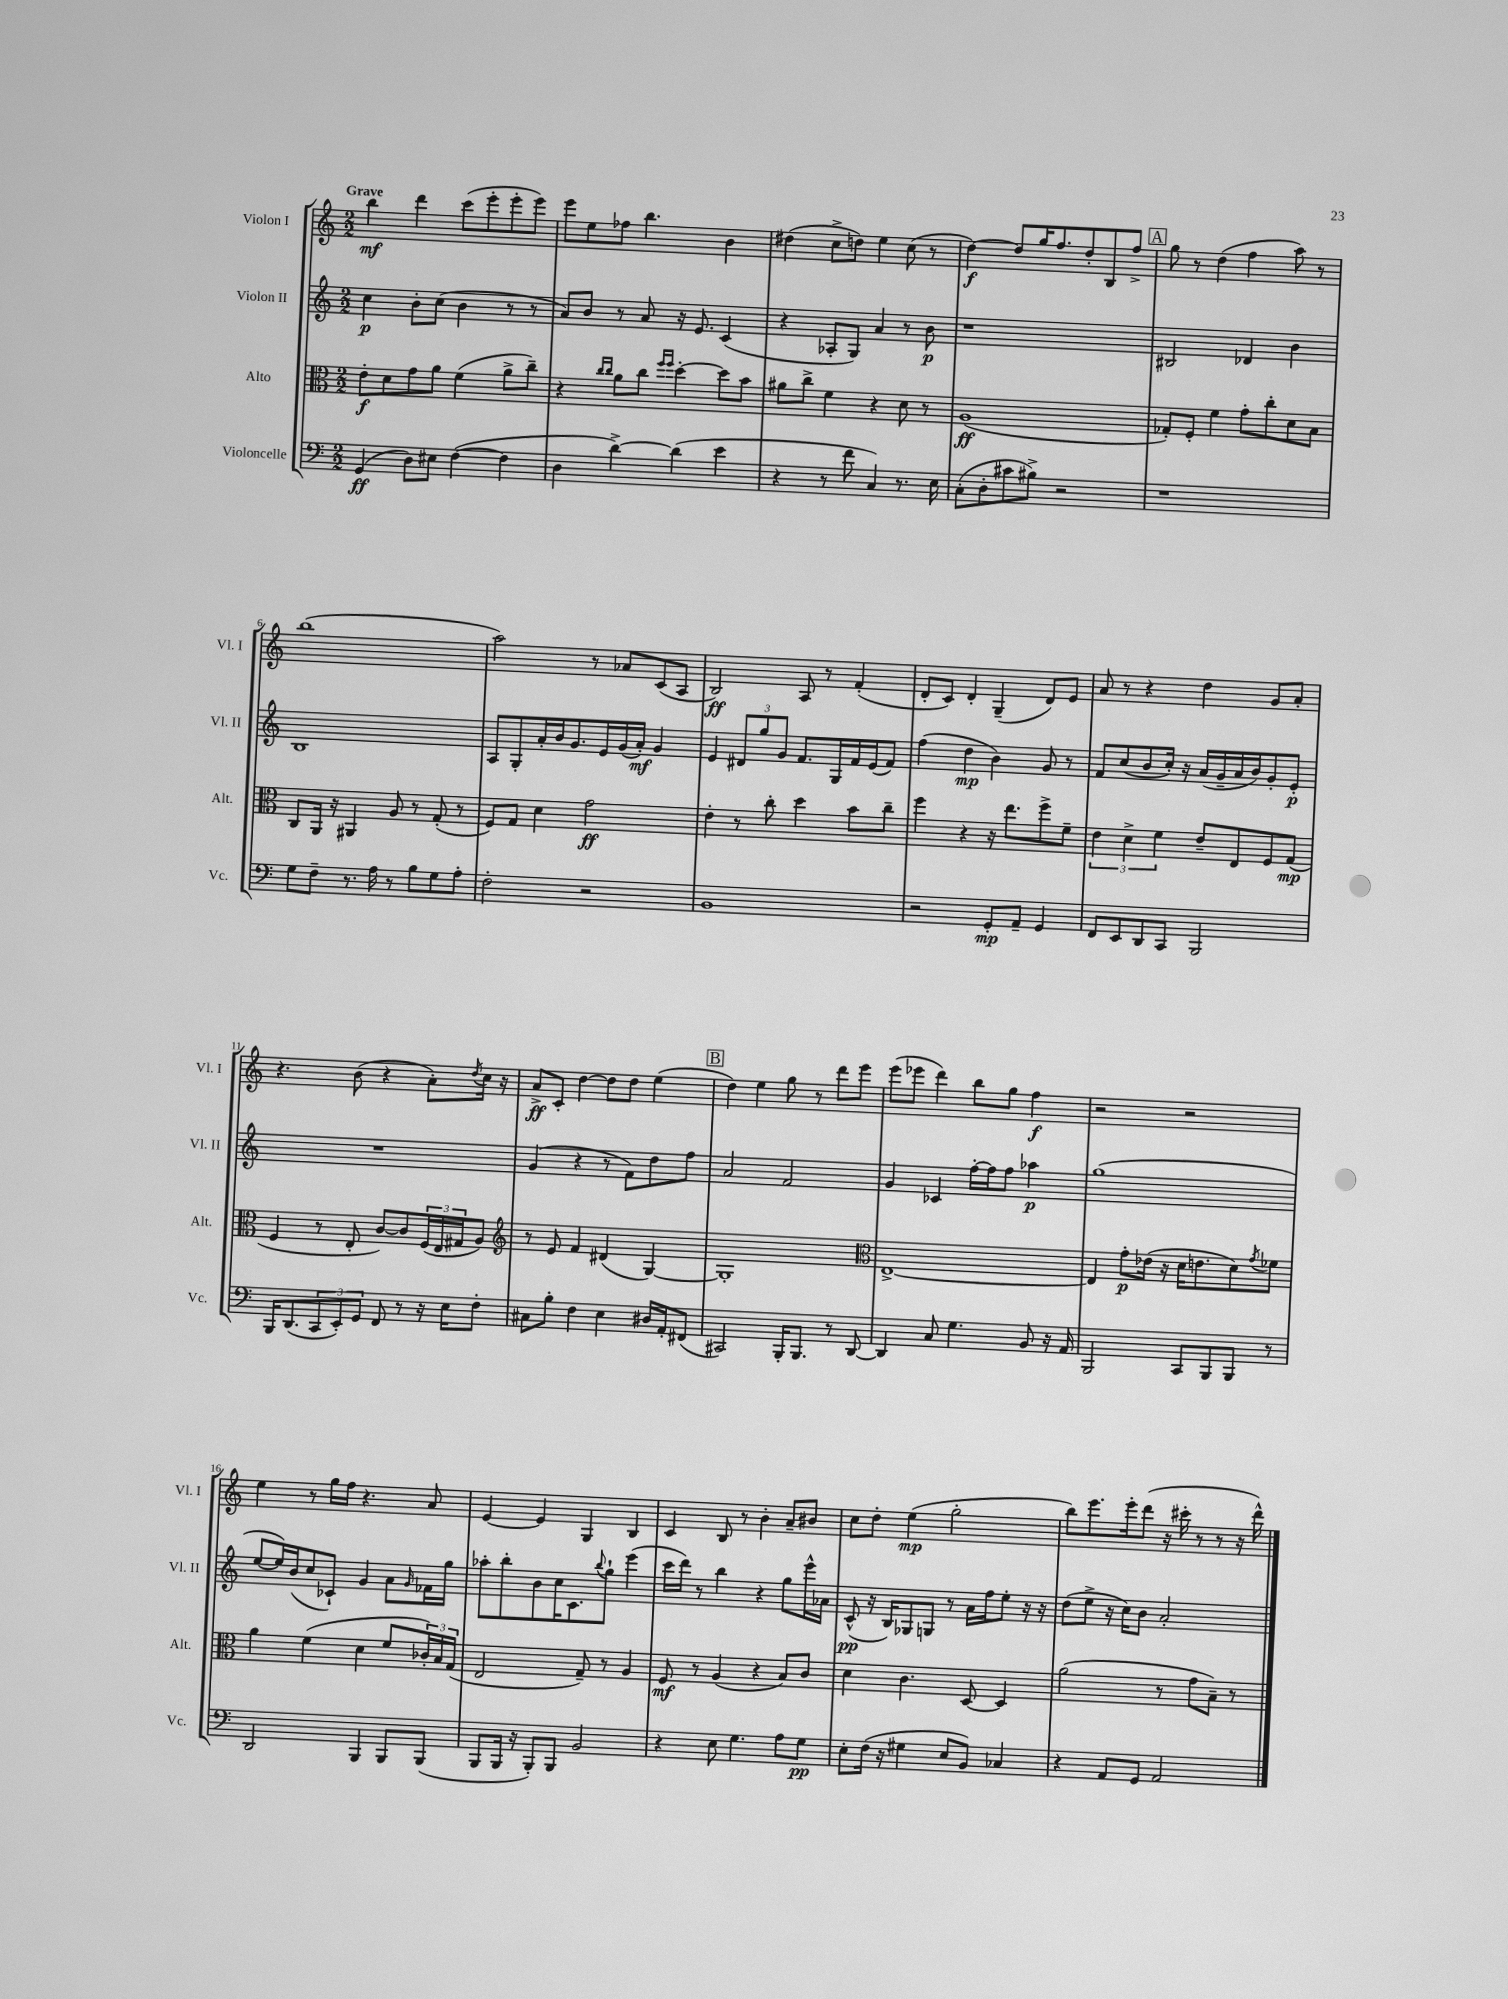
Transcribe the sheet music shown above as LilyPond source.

<<
\new StaffGroup <<
\new Staff = "s0" \with { instrumentName = "Violon I" shortInstrumentName = "Vl. I" } {
    \clef treble \key c \major \numericTimeSignature \time 2/2 \tempo "Grave"
    b''4\mf d'''4 c'''8( e'''8-. e'''8-. e'''8) |
    e'''8 e''8 fes''8 b''4. b'4 |
    dis''4( c''8-> d''8) e''4 c''8( r8 |
    d''4~\f) d''8 g''16 f''8. d''8-. b8 f''8-> |
    \mark \markup { \box "A" } g''8 r8 d''4( f''4 a''8) r8 |
    b''1( |
    a''2) r8 aes'8 c'8( a8 |
    b2\ff) a8 r8 f'4-.( |
    d'8-. c'8) d'4-. g4--( d'8) e'8 |
    a'8 r8 r4 d''4 g'8 a'8-. |
    r4. b'8( r4 a'8-.) \acciaccatura { d''8 } c''16 r16 |
    a'8->\ff c'8-. d''4~ d''8 d''8 e''4( |
    \mark \markup { \box "B" } d''4) e''4 g''8 r8 d'''8 e'''8 |
    e'''8( ees'''8 d'''4) b''8 g''8 f''4\f |
    r2 r2 |
    e''4 r8 g''16 f''16 r4. a'8 |
    e'4~ e'4 g4 b4 |
    c'4 b8 r8 b'4-. a'8-- bis'8 |
    c''8 d''8-. e''4\mp( g''2-. |
    b''8) e'''8. e'''16-. d'''8( r16 cis'''16-. r8 r8 r16 d'''16-^) \bar "|." |
}
\new Staff = "s1" \with { instrumentName = "Violon II" shortInstrumentName = "Vl. II" } {
    \clef treble \key c \major \numericTimeSignature \time 2/2
    c''4\p b'8-. c''8( b'4 r8 r8 |
    a'8) b'8 r8 a'8 r16 e'8. c'4( |
    r4 aes8-. g8) a'4 r8 b'8\p |
    r1 |
    \mark \markup { \box "A" } bis2 des'4 b'4 |
    b1 |
    a8 g8-. a'16-. b'16 g'8. e'16 g'16( a'16-.\mf) g'4 |
    e'4 \tuplet 3/2 { dis'8 g''8 g'8 } f'8. g16 f'16 e'16( f'8) |
    f''4( d''4\mp b'4) g'8 r8 |
    f'8 c''8( b'8 c''16-.) r16 a'16( g'16-- a'16 b'16) g'8-. e'8-.\p |
    R1 |
    g'4( r4 r8 f'8) d''8 f''8 |
    \mark \markup { \box "B" } a'2 f'2 |
    g'4 ces'4 f''16~-. f''16 f''8 aes''4\p |
    g''1( |
    e''8~ e''16) b'16( c''8 ces'8-!) g'4 a'8 \grace { g'16 } fes'16 g''16 |
    aes''8-. b''8-. b'8 c''16 c'8. \appoggiatura { b''8 } g''8-! e'''4( |
    c'''16 d'''16) r8 b''4 r4 g''8 e'''16-^ aes'16 |
    c'8-^\pp( r16 b16) ges8 g8 r8 a'16 f''16 e''8-. r16 r16 |
    d''8( e''8-> r16 c''16) b'8 a'2-. \bar "|." |
}
\new Staff = "s2" \with { instrumentName = "Alto" shortInstrumentName = "Alt." } {
    \clef alto \key c \major \numericTimeSignature \time 2/2
    e'8-.\f d'8 g'8 a'8 f'4( a'8-> c''8--) |
    r4 \grace { c''16 c''16 } a'8 c''8 \grace { f''16 f''16 } d''4~-. d''8 b'8 |
    ais'8 c''8-> f'4 r4 d'8 r8 |
    a1\ff( |
    \mark \markup { \box "A" } ges8-.) f8-. f'4 g'8-. c''8-. d'8 b8 |
    c8 a,16 r16 ais,4 a8 r8 g8-.( r8 |
    f8) g8 d'4 g'2\ff |
    e'4-. r8 c''8-. d''4 b'8 c''8-- |
    f''4 r4 r16 e''8. f''8-> f'8-- |
    \tuplet 3/2 { e'4 d'4-> f'4 } e'8-- e8 f8 g8\mp( |
    f4 r8 e8-. c'8~) c'8 \tuplet 3/2 { f16( e16 gis16 } a8) |
    \clef treble r8 e'8 f'4 dis'4( g4~) |
    \mark \markup { \box "B" } g1-. |
    \clef alto e1~-> |
    e4 g'8-.\p ees'16( r16 d'16 e'8. d'8) \acciaccatura { g'8 } fes'8 |
    a'4 f'4( d'4 f'8 \tuplet 3/2 { ces'16-.) b16 g16( } |
    e2 g8--) r8 a4 |
    f8\mf r8 a4( r4 b8) c'8 |
    d'4 c'4. d8~ d4 |
    a'2( r8 g'8 b8--) r8 \bar "|." |
}
\new Staff = "s3" \with { instrumentName = "Violoncelle" shortInstrumentName = "Vc." } {
    \clef bass \key c \major \numericTimeSignature \time 2/2
    g,4\ff( d8) eis8 f4~( f4 |
    d4 d'4~->) d'4( e'4 |
    r4 r8 f'8 c4) r8. e16 |
    c8-.( d8-. cis'8 bis8->) r2 |
    \mark \markup { \box "A" } r1 |
    g8 f8-- r8. a16 r8 b8 g8 a8-. |
    f2-. r2 |
    b,1 |
    r2 g,8-.\mp a,8-- g,4 |
    f,8 e,8 d,8 c,8 b,,2 |
    b,,16 d,8.( \tuplet 3/2 { c,8 e,8-.) g,8 } f,8 r8 r16 e16 f8-. |
    cis8 b8-. f4 e4 dis16 a,16-. fis,8( |
    \mark \markup { \box "B" } cis,2) b,,16-. b,,8. r8 d,8~ |
    d,4 c8 g4. b,8 r16 a,16 |
    b,,2 c,8 b,,8 b,,8 r8 |
    d,2 b,,4 b,,8 b,,8( |
    b,,8 b,,16 r16 b,,8-.) b,,8 b,2 |
    r4 e8 g4. a8 g8\pp |
    e8-. f16( r16 gis4 e8 b,8) ces4 |
    r4 a,8 g,8 a,2 \bar "|." |
}
>>
>>
